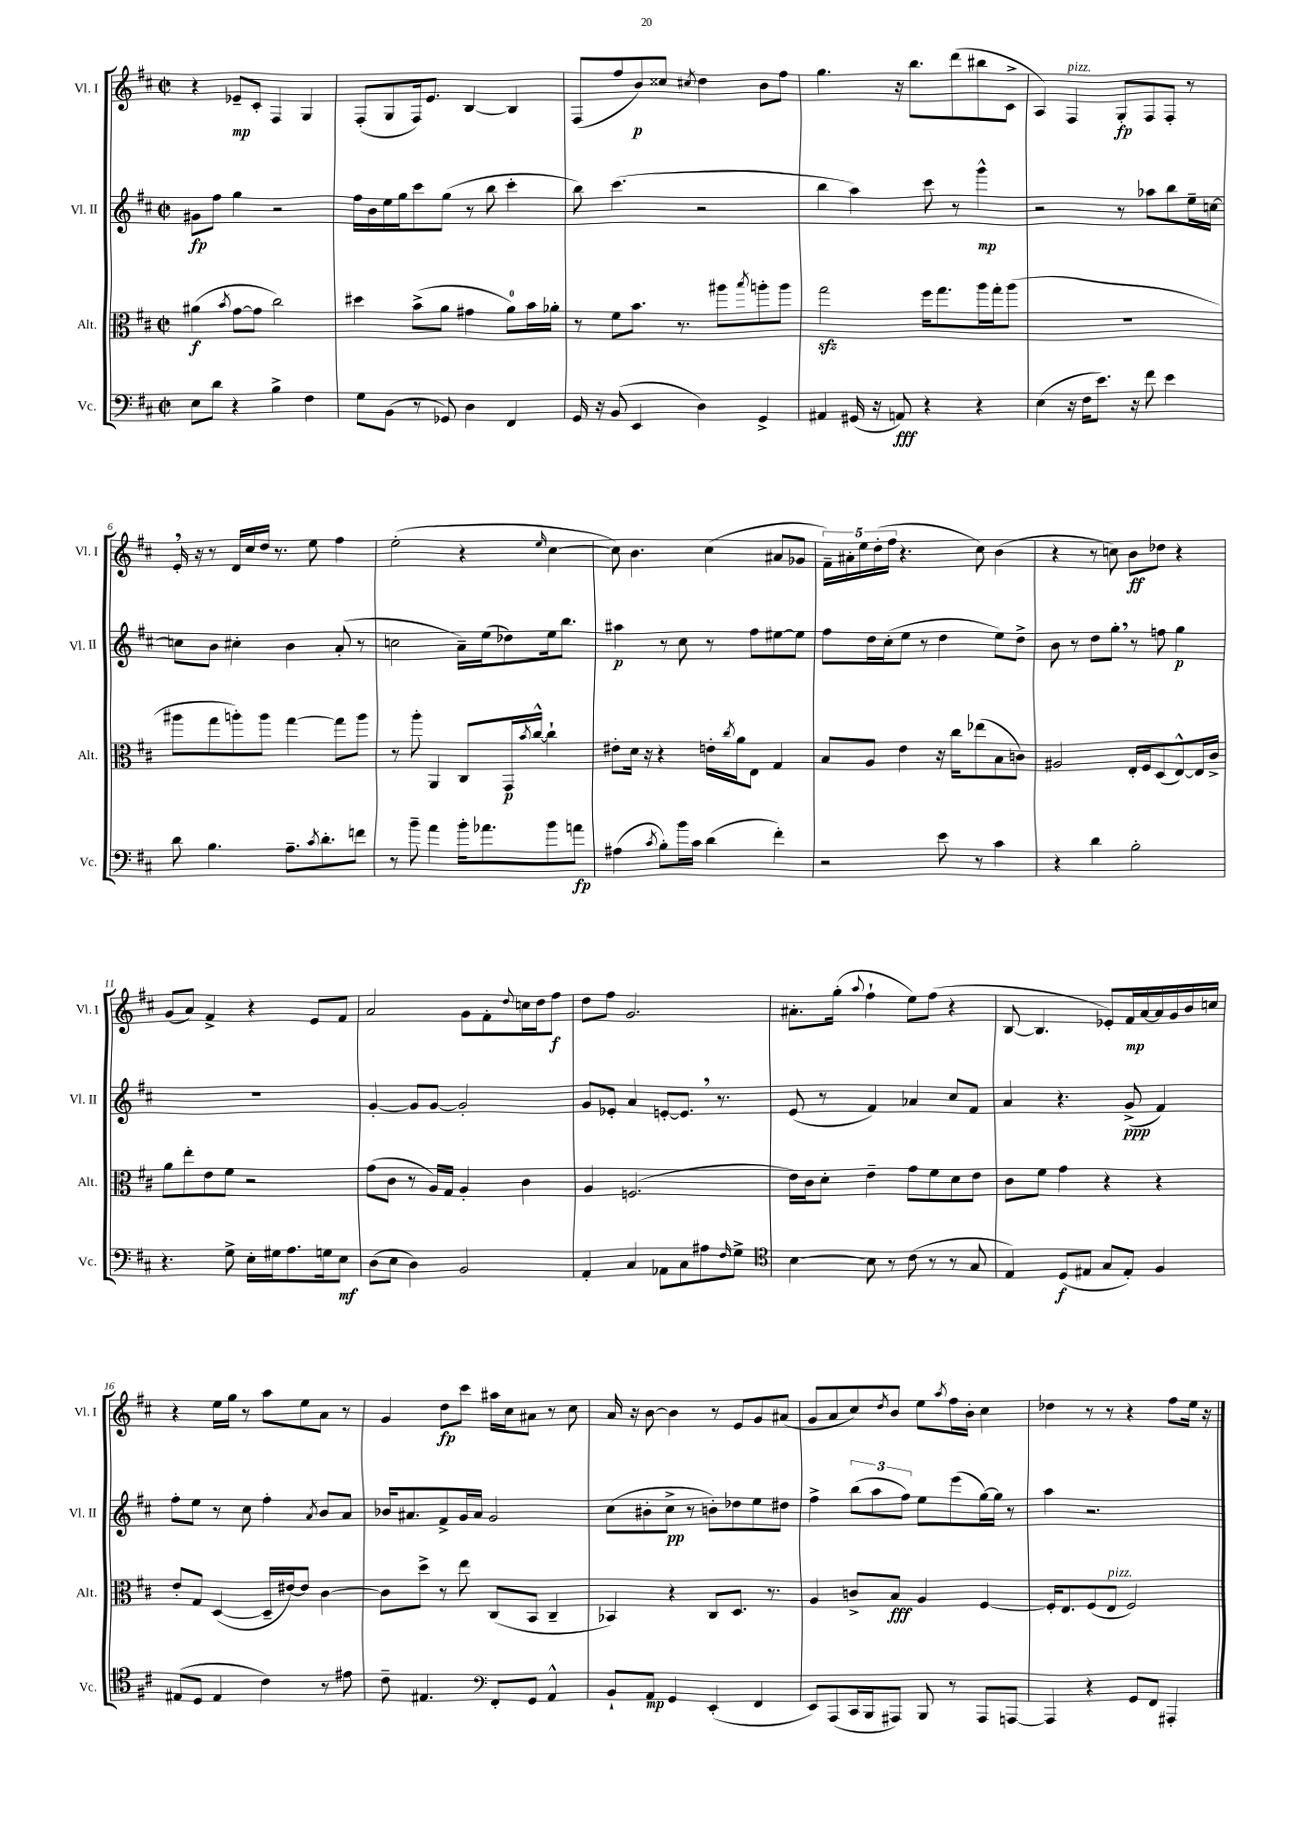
<<
\new StaffGroup <<
\new Staff = "s0" \with { instrumentName = "Vl. I" shortInstrumentName = "Vl. I" } {
    \clef treble \key d \major \defaultTimeSignature \time 2/2
    r4 ees'8--\mp cis'8-. fis4 g4 |
    fis8-.( g8 fis16) e'8. b4~ b4 |
    fis8( fis''8 b'8\p) cisis''8 \acciaccatura { cis''8 } d''4 b'8 fis''8 |
    g''4. r16 b''8. d'''8( bis''8 cis'8-> |
    a4) fis4^\markup { \italic "pizz." } g8-.\fp fis8 fis8-. r8 |
    e'16-. \breathe r16 r8 d'16 cis''16 d''16 r8. e''8 fis''4 |
    e''2-.( r4 \grace { e''16 } cis''4~ |
    cis''8) b'4. cis''4( ais'8 ges'8 |
    \tuplet 5/4 { fis'16--) ais'16-. e''16 d''16-.( fis''16 } r4. cis''8) b'4( |
    r4 r8 c''8) b'8\ff des''8 r4 |
    g'8( a'8) fis'4-> r4 e'8 fis'8 |
    a'2 g'8 fis'8-. \appoggiatura { d''8 } c''16 d''16 fis''8\f |
    d''8 fis''8 g'2. |
    ais'8.-. g''16-.( \appoggiatura { a''8 } fis''4-! e''8) fis''8( r4 |
    b8~ b4. ees'8-.) fis'16\mp a'16~ a'16 g'16 b'16 c''16 |
    r4 e''16 g''16 r8 a''8 e''8 a'8 r8 |
    g'4 d''8\fp cis'''8 ais''16 cis''16 ais'8 r8 cis''8 |
    a'16 r16 b'8~ b'4 r8 e'8 g'8 ais'8( |
    g'8 a'8 cis''8) \acciaccatura { d''8 } b'8 e''8 \acciaccatura { a''8 } fis''16 b'16-. cis''4 |
    des''4 r8 r8 r4 fis''8 e''16 r16 \bar "|." |
}
\new Staff = "s1" \with { instrumentName = "Vl. II" shortInstrumentName = "Vl. II" } {
    \clef treble \key d \major \defaultTimeSignature \time 2/2
    gis'8\fp fis''8 g''4 r2 |
    fis''16 b'16 e''16 g''16 cis'''8 g''8( r8 b''8 cis'''4-. |
    b''8) cis'''4.( r2 |
    b''4 a''4) cis'''8 r8 g'''4-^\mp |
    r2 r8 aes''8 b''8 e''16-- c''16~ |
    c''8 b'8 cis''4-. b'4 a'8-.( r8 |
    c''2 a'16--) e''16( des''8) e''16 b''8. |
    ais''4\p r8 cis''8 r8 fis''8 eis''8~ eis''8 |
    fis''8 d''16 cis''16-.( e''8 r8 d''4 e''8) d''8-> |
    b'8 r8 d''8 g''8-. \breathe r8 f''8 g''4\p |
    R1 |
    g'4~-. g'8 g'8~ g'2-. |
    g'8 ees'8-. a'4 e'8~-. e'8. \breathe r8. |
    e'8( r8 fis'4) aes'4 cis''8 fis'8 |
    a'4 r4. g'8->\ppp( fis'4) |
    fis''8-. e''8 r8 cis''8 fis''4-. \acciaccatura { a'8 } b'8 a'8 |
    bes'16 ais'8. fis'8-> g'16 ais'16 g'2 |
    cis''8( bis'8-. cis''8->\pp r8 b'8-.) des''8 e''8 dis''8 |
    fis''4-> \tuplet 3/2 { b''8( a''8 fis''8) } e''8 e'''8( g''16~) g''16 r8 |
    a''4 r2. \bar "|." |
}
\new Staff = "s2" \with { instrumentName = "Alt." shortInstrumentName = "Alt." } {
    \clef alto \key d \major \defaultTimeSignature \time 2/2
    ais'4\f( \acciaccatura { b'8 } g'8~ g'8 cis''2) |
    dis''4 b'8->( a'8 gis'4 a'8-0) b'16 aes'16-. |
    r8 fis'8 b'8. r8. ais''8 \acciaccatura { b''8 } a''8-. a''8 |
    g''2\sfz fis''16 g''8. a''16 g''16-. a''8( |
    R1 |
    ais''8 g''8 a''8-.) a''8 g''4~ g''8 a''8 |
    r8 a''8-. a,4 cis8 g,16\p \acciaccatura { b'8 } cis''16~-^ cis''4-! |
    eis'8-. d'16 r16 r4 e'16-. \acciaccatura { cis''8 } a'16 e8 g4 |
    b8 a8 e'4 r16 cis''16 ees''8( b8 c'8) |
    ais2 e16-. fis16 d8( e8~-^) e16 cis'16-> |
    a'8 e''8-. e'8 fis'8 r2 |
    g'8( cis'8 r8 a16) g16 a4-. cis'4 |
    a4 f2.( |
    e'16) cis'16 d'8-. e'4-- g'8 fis'8 d'8 e'8 |
    cis'8 fis'8 g'4 r4 r4 |
    e'8-. g8 d4~( d16-- eis'16~) eis'8 cis'4~ |
    cis'8 d''8-> r8 e''8 cis8( b,8 cis4-- |
    bes,4) r4 cis8 d8. r8. |
    a4 c'8-> b8\fff a4 fis4~ |
    fis16-. e8. fis8( e8^\markup { \italic "pizz." } fis2) \bar "|." |
}
\new Staff = "s3" \with { instrumentName = "Vc." shortInstrumentName = "Vc." } {
    \clef bass \key d \major \defaultTimeSignature \time 2/2
    e8 d'8 r4 b4-> fis4 |
    g8 b,8( r8 ges,8) d4 fis,4 |
    g,16 r16 b,8( e,4 d4) g,4-> |
    ais,4 gis,16( r16 a,8\fff) r4 r4 |
    e4( r16 fis16 e'8.) r16 fis'8 e'4 |
    d'8 b4. a8.-- \acciaccatura { cis'8 } d'8.-. f'8 |
    r8 b'8-- a'4 b'16-. aes'8. b'8 a'8\fp |
    ais4( \acciaccatura { cis'8 } b8-.) b'16 cis'16 d'4( fis'4-.) |
    r2 e'8 r8 cis'4 |
    r4 d'4 b2-. |
    r4. g8-> e16-. gis16 a8. g16 e8\mf |
    d8( e8 d4) b,2 |
    a,4-. cis4 aes,8 cis8 ais8 \grace { fis16 } g8-> |
    \clef tenor b4~ b8 r8 cis'8( r8 r8 g8 |
    e4) d8\f( eis8 g8 eis8-.) fis4 |
    eis8( d8 eis4 cis'4) r8 eis'8 |
    cis'8-- eis4. \clef bass fis,8-. g,8 a,4-^ |
    b,8-! a,8\mp g,4 e,4-.( fis,4 |
    e,8) a,,8( cis,16 b,,16 ais,,8) b,,8 r8 ais,,8 a,,8~ |
    a,,4 r4 g,8 fis,8 ais,,4-. \bar "|." |
}
>>
>>
